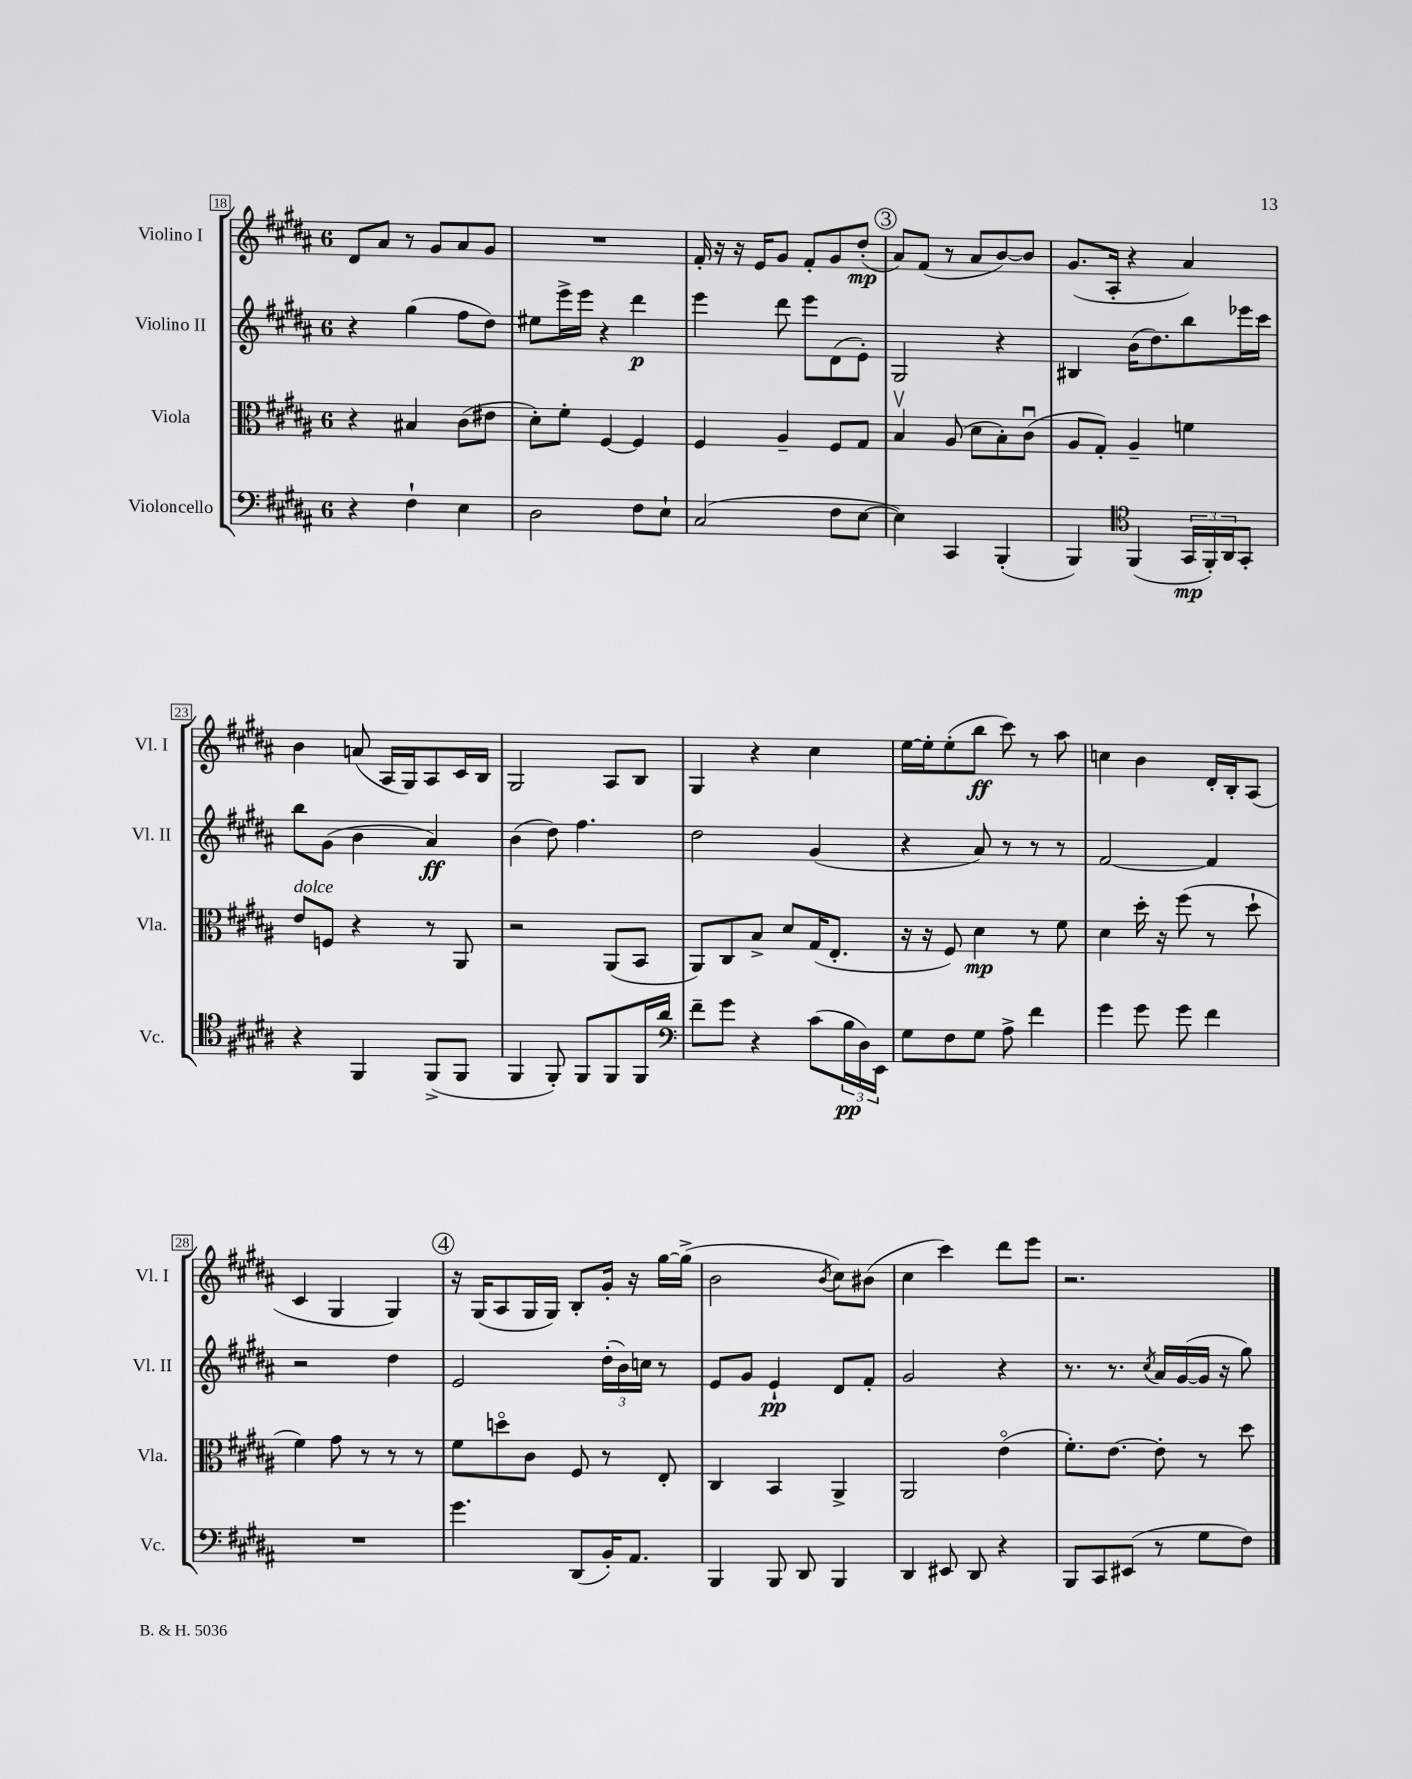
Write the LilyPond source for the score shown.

<<
\new StaffGroup <<
\new Staff = "s0" \with { instrumentName = "Violino I" shortInstrumentName = "Vl. I" } {
    \clef treble \key b \major \once \override Staff.TimeSignature.style = #'single-digit \time 6/8
    dis'8 ais'8 r8 gis'8 ais'8 gis'8 |
    R2. |
    fis'16-. r16 r16 e'16 gis'8 fis'8-. gis'8 dis''8-.\mp( |
    \mark \markup { \circle "3" } ais'8) fis'8( r8 ais'8 b'8~) b'8 |
    gis'8.( ais16-. r4 ais'4) |
    b'4 a'8( ais16 gis16) ais8 cis'16 b16 |
    gis2 ais8 b8 |
    gis4 r4 cis''4 |
    e''16~ e''16-. e''8-.( b''8\ff cis'''8) r8 ais''8 |
    c''4 b'4 dis'16-. b16-. ais8( |
    cis'4 gis4 gis4) |
    \mark \markup { \circle "4" } r16 gis16( ais8 gis16 gis16) b8-. gis'16-. r16 gis''16~ gis''16->( |
    b'2 \acciaccatura { b'8 } cis''8) bis'8( |
    cis''4 cis'''4) dis'''8 e'''8 |
    r2. \bar "|." |
}
\new Staff = "s1" \with { instrumentName = "Violino II" shortInstrumentName = "Vl. II" } {
    \clef treble \key b \major \once \override Staff.TimeSignature.style = #'single-digit \time 6/8
    r4 gis''4( fis''8 dis''8) |
    eis''8 e'''16-> e'''16 r4 dis'''4\p |
    e'''4 dis'''8 e'''8 dis'8( e'8-.) |
    \mark \markup { \circle "3" } gis2 r4 |
    bis4 b'16( dis''8.) b''8 ees'''16 cis'''16 |
    b''8 gis'8( b'4 ais'4\ff) |
    b'4( dis''8) fis''4. |
    dis''2 gis'4( |
    r4 ais'8) r8 r8 r8 |
    fis'2~ fis'4 |
    r2 dis''4 |
    \mark \markup { \circle "4" } e'2 \tuplet 3/2 { dis''16-.( b'16) c''16 } r8 |
    e'8 gis'8 e'4-!\pp dis'8 fis'8-. |
    gis'2 r4 |
    r8. r8. \acciaccatura { cis''8 } ais'16 gis'16~( gis'16 r16 gis''8) \bar "|." |
}
\new Staff = "s2" \with { instrumentName = "Viola" shortInstrumentName = "Vla." } {
    \clef alto \key b \major \once \override Staff.TimeSignature.style = #'single-digit \time 6/8
    r4 bis4 cis'8( eis'8 |
    dis'8-.) fis'8-. fis4~ fis4 |
    fis4 ais4-- fis8 gis8 |
    \mark \markup { \circle "3" } b4\upbow ais8( dis'8 b8-.) cis'8\downbow( |
    ais8 gis8-.) ais4-- f'4 |
    e'8^\markup { \italic "dolce" } f8 r4 r8 ais,8 |
    r2 ais,8( b,8 |
    ais,8) cis8 b8-> dis'8 gis16( e8.-. |
    r16 r16 fis8) dis'4\mp r8 fis'8 |
    dis'4 dis''16-. r16 fis''8( r8 dis''8-! |
    fis'4) gis'8 r8 r8 r8 |
    \mark \markup { \circle "4" } fis'8 d''8\flageolet cis'8 fis8 r8 e8-. |
    cis4 b,4 ais,4-> |
    ais,2 e'4\flageolet( |
    fis'8.-.) e'8.~ e'8-. r8 dis''8 \bar "|." |
}
\new Staff = "s3" \with { instrumentName = "Violoncello" shortInstrumentName = "Vc." } {
    \clef bass \key b \major \once \override Staff.TimeSignature.style = #'single-digit \time 6/8
    r4 fis4-! e4 |
    dis2 fis8 e8-! |
    cis2( fis8 e8~ |
    \mark \markup { \circle "3" } e4) cis,4 b,,4-.( |
    b,,4) \clef tenor fis,4( \tuplet 3/2 { gis,16\mp fis,16-.) ais,16 } gis,8-. |
    r4 fis,4 fis,8->( fis,8 |
    fis,4 fis,8-.) fis,8 fis,8 fis,16 ais'16 |
    \clef bass fis'8-- gis'8 r4 cis'8( \tuplet 3/2 { b16\pp dis16) e,16 } |
    gis8 fis8 gis8 ais8-> fis'4 |
    gis'4 gis'8 gis'8 fis'4 |
    R2. |
    \mark \markup { \circle "4" } gis'4. dis,8( b,16-.) ais,8. |
    b,,4 b,,8 dis,8 b,,4 |
    dis,4 eis,8 dis,8 r4 |
    b,,8 cis,8 eis,8( r8 gis8 fis8) \bar "|." |
}
>>
>>
\layout { \context { \Score currentBarNumber = #18 \override BarNumber.stencil = #(make-stencil-boxer 0.1 0.3 ly:text-interface::print) } }
